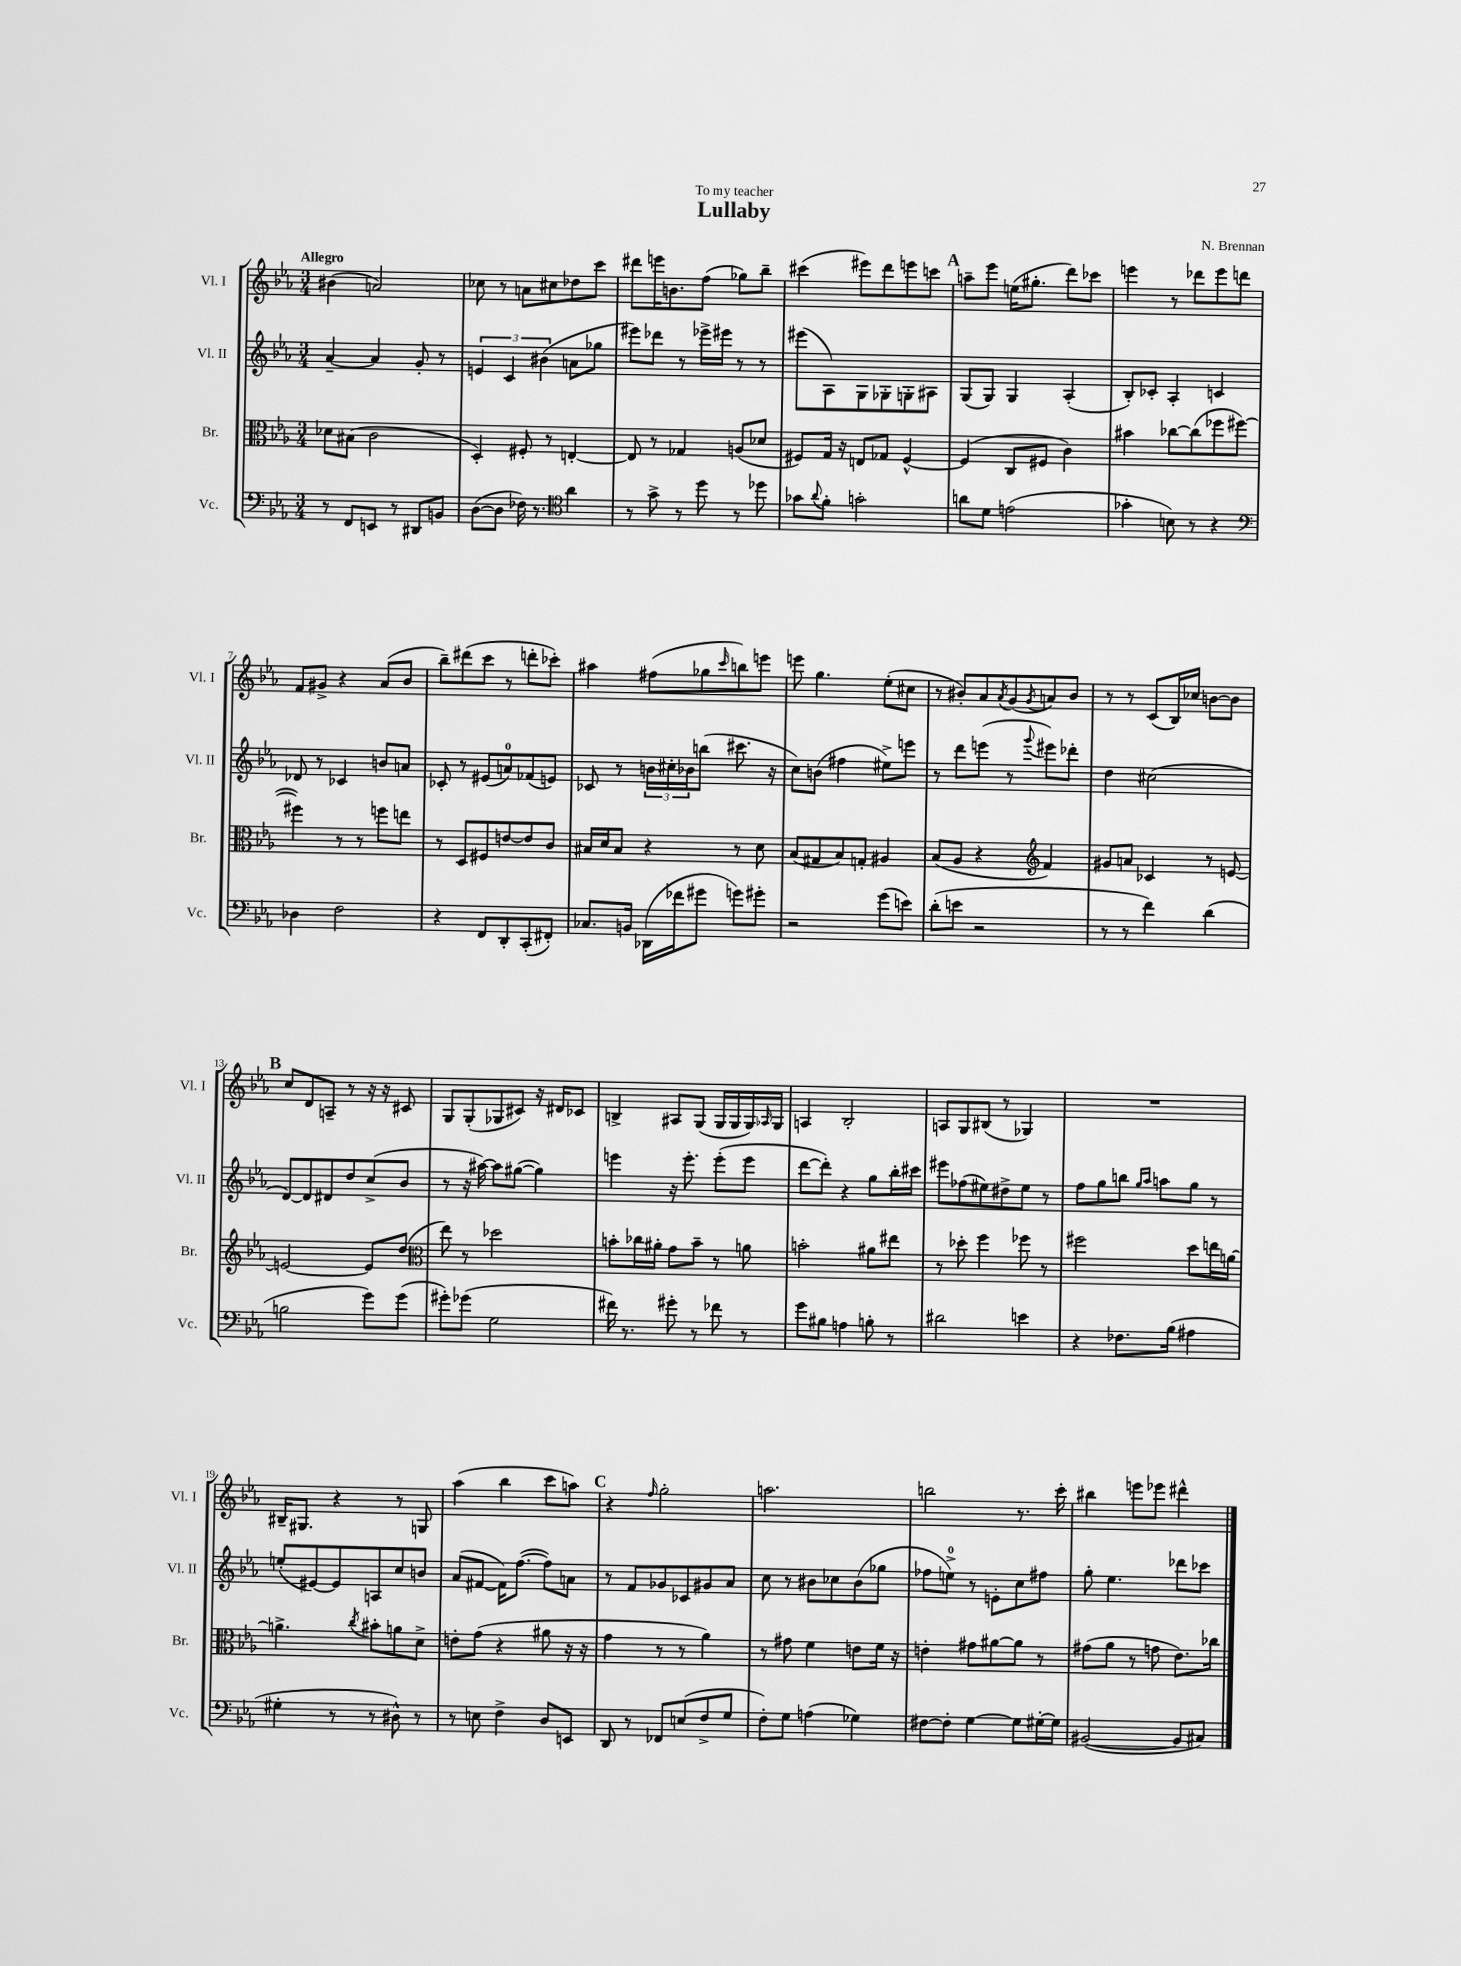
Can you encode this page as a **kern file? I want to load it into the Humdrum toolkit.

**kern	**kern	**kern	**kern
*staff4	*staff3	*staff2	*staff1
*clefF4	*clefC3	*clefG2	*clefG2
*k[b-e-a-]	*k[b-e-a-]	*k[b-e-a-]	*k[b-e-a-]
*M3/4	*M3/4	*M3/4	*M3/4
8r	8d-	[4a-~	(4b#
8FF	(8B#	.	.
8EE	2c	4a-]	2a)
8r	.	.	.
8DD#	.	8g'	.
8BB	.	8r	.
=	=	=	=
([8D	4D')	6e	8cc-
8D]	.	.	8r
.	.	6c	.
16F-)	8F#'	.	8a
8.r	.	.	.
.	.	(6b#	.
.	8r	.	8cc#
*clefC4	*	*	*
4a-	[4E'	8a	8dd-
.	.	8gg-	8ccc
=	=	=	=
8r	8E]	8eee#)	8ddd#
8g^	8r	8ddd-	16eee
.	.	.	8.b
8r	4G-	8r	.
8dd	.	16eee-^	(8ff
.	.	16eee#	.
8r	(8A	8r	8gg-)
8dd-	8d-	8r	8bb-~
=	=	=	=
8g-	8F#)	(8eee#	(4ccc#
8qqa-	.	.	.
8f'	16G	8A-)	.
.	16r	.	.
2g'	8E	8G	8eee#)
.	8G-	8G-'	8ddd
.	[4F#^^	8G'	8eee
.	.	8A#	8ccc
=	=	=	=
8a	(4F#]	(8G	8aa~
8d	.	8G)	8eee-
(2e	8C	4G	(16ee
.	.	.	8.gg#'
.	8F#	.	.
.	4c)	(4A-'	8ddd)
.	.	.	8ccc-
=	=	=	=
4g-'	4b#	8B-')	4eee
.	.	8c-'	.
8B)	[8cc-	4A-'	8r
8r	(8cc-]	.	8ddd-
4r	8ff-	4c	8eee
.	[8ff#	.	8ddd
=	=	=	=
*clefF4	*	*	*
4D-	4ff#])	8d-	8f
.	.	8r	8g#^
2F	8r	4c-	4r
.	8r	.	.
.	8ff	8b	(8a-
.	8ee	8a	8b-
=	=	=	=
4r	8r	8c-'	8bb-~)
.	8D	8r	(8ddd#
8FF	8F#	(8e#	8ccc
8DD'	[8e	8a)	8r
(8CC'	8e]	(8f-	8ddd'
8FF#')	8c	8e)	8ccc-')
=	=	=	=
8.C-	16B#	8c-	4aa#
.	16d	.	.
.	8B#	8r	.
16BB	.	.	.
(16DD-	4r	24b	(8ff#
.	.	24cc#'	.
16f-	.	.	.
.	.	24b-	.
8g#	.	(8bb	8gg-
.	.	.	16qqccc
8g)	8r	8.ccc#	8bb)
8g#'	8d	.	8eee
.	.	16r	.
=	=	=	=
2r	(8B-	8cc)	8eee
.	8G#	(8b	4.gg
.	8B-)	4ff#	.
.	8G'	.	.
(8g	4A#	8ee#^)	(8ee-'
8e)	.	8eee	8cc#
=	=	=	=
(8d'	(8B-	8r	8r
8e	8A-	8ddd	8b#')
2r	4r	(8eee	8a-
.	.	.	8qa-
.	.	8r	(8g
*	*clefG2	*	*
.	.	8qqggg	8qg
.	4f)	8eee#)	8a)
.	.	8ddd-'	8b#
=	=	=	=
8r	8g#	4dd	8r
8r	8a	.	8r
4f)	4c-	(2cc#	(8c
.	.	.	16B-)
.	.	.	16cc-
(4d	8r	.	[8b
.	[8e	.	8b]
=	=	=	=
2B	2e_	[8d)	8cc
.	.	8d]	8d
.	.	8d#	8A~
.	.	8dd	8r
8g)	8e]	(8cc^	16r
.	.	.	16r
(8g	(8dd	8b-	8c#
=	=	=	=
*	*clefC3	*	*
8g#')	8ee-)	8r	8G
(8g-	8r	16r	(8G'
.	.	[16aa#)	.
2G	2dd-	8aa#]	8G-
.	.	([8gg#	8c#)
.	.	4gg#])	16r
.	.	.	16d#
.	.	.	8c-
=	=	=	=
16f#)	8b'	4eee	4B^
8.r	.	.	.
.	16cc-	.	.
.	16a#'	.	.
8g#'	8g	16r	8A#
.	.	8.eee'	.
8r	8b~	.	(8G
8f-	8r	(8eee'	16G
.	.	.	16G
8r	8a	8eee	16G)
.	.	.	16qqA-
.	.	.	16G
=	=	=	=
8g	2b'	[8ddd	4A
8B#	.	8ddd'])	.
4A	.	4r	2B-'
8B'	8a#	8gg	.
8r	8ee#	16bb-'	.
.	.	16ccc#	.
=	=	=	=
2d#	8r	8eee#	8A
.	8dd-'	(8ff-	8G
.	4ff	8ee#)	(8B#
.	.	8dd#^	8r
4e	8ff-	8ee#	4G-)
.	8r	8r	.
=	=	=	=
4r	2ff#	8ff	2.r
.	.	8gg	.
8.F-	.	8bb	.
.	.	16qqgg	.
.	.	16qqaa-	.
.	.	8aa	.
(16B-	.	.	.
4A#	8dd	8gg	.
.	16ee	8r	.
.	[16a	.	.
=	=	=	=
4G#'	4.a^]	(8ee'	16B#~
.	.	.	8.G#
.	.	[8e#)	.
8r	.	8e#]	4r
.	8qcc	.	.
8r	8b#'	8A	.
8D#^^)	8a	8cc	8r
8r	8d^	8b	8G
=	=	=	=
8r	8e'	(8a-	(4aa-
8E	(8g	[8f#	.
4F^	4r	16f#])	4bb-
.	.	([8.ff	.
8D	8a#	8ff])	8ccc
8EE	16r	8a	8aa)
.	16r	.	.
=	=	=	=
8DD	4g	8r	4r
8r	.	8f	.
.	.	.	16qqff
8FF-	8r	8g-	2gg'
(8E	8r	8c-	.
8F^	4a-)	8g#	.
8G	.	8a-	.
=	=	=	=
8F')	8r	8cc	2.aa
8G	8g#	8r	.
(4A	4f	8b#	.
.	.	8cc-	.
4G-)	8e	(8b#	.
.	16f	8gg-	.
.	16r	.	.
=	=	=	=
[8F#	4e'	8ff-	2bb
8F#']	.	8ee^)	.
[4G	8g#	8r	.
.	[8a#	8e'	.
8G]	8a#]	8cc	8.r
[16G#'	8r	8ff#	.
16G#]	.	.	16ccc'
=	=	=	=
([2BB#	(8g#	8gg'	4bb#
.	8a-	4.ee-	.
.	8r	.	8eee
.	8g	.	8eee-
8BB#]	8.e-)	8ddd-	4ddd#^^
8C#)	.	8ccc-	.
.	16cc-	.	.
==	==	==	==
*-	*-	*-	*-
